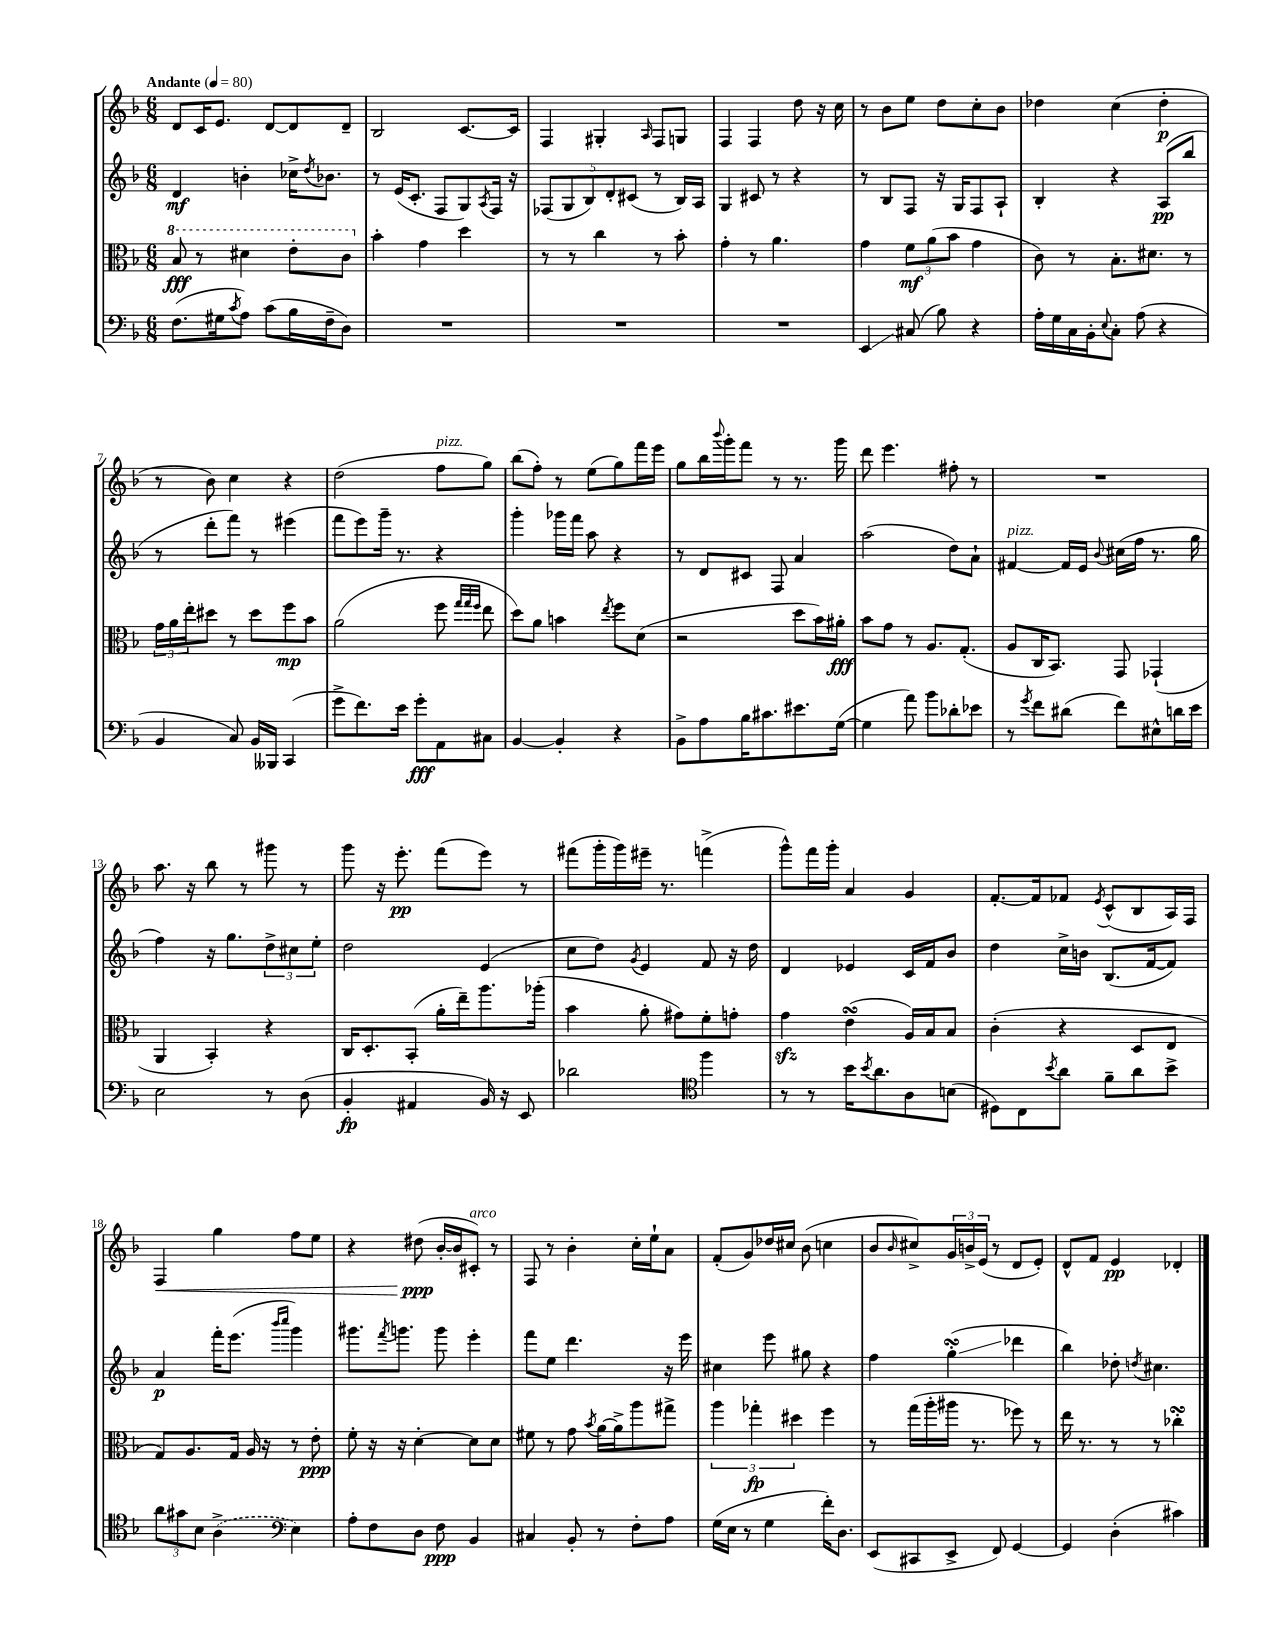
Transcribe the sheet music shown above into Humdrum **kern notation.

**kern	**kern	**kern	**kern
*staff4	*staff3	*staff2	*staff1
*clefF4	*clefC3	*clefG2	*clefG2
*k[b-]	*k[b-]	*k[b-]	*k[b-]
*M6/8	*M6/8	*M6/8	*M6/8
*MM80	*MM80	*MM80	*MM80
(8.F	8b-	4d	8d
.	8r	.	16c
16G#	.	.	8.e
8qc	.	.	.
8A)	4dd#	4b'	.
(8c	.	.	[8d
16B-	8ee'	16cc-^	8d]
.	.	8qdd	.
16F~	.	8.b-	.
8D)	8cc	.	8d~
=	=	=	=
2.r	4b-'	8r	2B-
.	.	(16e	.
.	.	8.c'	.
.	4g	.	.
.	.	8F	.
.	4dd	8G)	[8.c
.	.	8qA	.
.	.	16F	.
.	.	16r	16c]
=	=	=	=
2.r	8r	(10F-	4F
.	.	10G	.
.	8r	.	.
.	.	10B-)	.
.	4cc	.	4G#'
.	.	10d'	.
.	.	(10c#	.
.	.	.	16qqA
.	8r	8r	8F
.	8b-'	16B-)	8G
.	.	16A	.
=	=	=	=
2.r	4g'	4G	4F
.	8r	8c#	4F
.	4.a	8r	.
.	.	4r	8dd
.	.	.	16r
.	.	.	16cc
=	=	=	=
4EE	4g	8r	8r
.	.	8B-	8b-
(8C#	12f	8F	8ee
.	(12a	.	.
8B-)	.	16r	8dd
.	12b-	.	.
.	.	16G	.
4r	4g	8F	8cc'
.	.	8A`	8b-
=	=	=	=
16A'	8c)	4B-'	4dd-
16G	.	.	.
16C	8r	.	.
16BB-'	.	.	.
8qqE	.	.	.
8C'	8.B-'	4r	(4cc
(8A	.	.	.
.	8.d#	.	.
4r	.	(8A	4dd-'
.	8r	8bb-	.
=	=	=	=
4BB-	24g	8r	8r
.	24a	.	.
.	24ee'	.	.
.	8dd#	8ddd'	8b-)
8C)	8r	8fff)	4cc
16BB-	8dd#	8r	.
16BBB--	.	.	.
(4CC	8ff	(4eee#	4r
.	8b-	.	.
=	=	=	=
8g^	(2a	8fff	(2dd
8.f)	.	8eee)	.
.	.	16ggg~	.
16e	.	8.r	.
8g'	.	.	.
8AA	8ff	4r	8ff
.	32qqgg	.	.
.	32qqgg	.	.
.	32qqff	.	.
8C#	8ee	.	8gg)
=	=	=	=
[4BB-	8dd)	4ggg'	(8bb-
.	8a	.	8ff')
4BB-']	4b	16ggg-	8r
.	.	16fff	.
.	.	8aa	(8ee
.	8qee	.	.
4r	8ff	4r	8gg)
.	(8d	.	16fff
.	.	.	16eee
=	=	=	=
8BB-^	2r	8r	8gg
8A	.	8d	16bb-
.	.	.	8qqbbb-
.	.	.	16ggg'
16B-	.	8c#	8fff
8.c#	.	.	.
.	.	8F	8r
8.e#	8dd	4a	8.r
.	16b-)	.	.
([16G	16a#'	.	16ggg
=	=	=	=
4G]	8b-	(2aa	8ddd
.	8g	.	4.eee
8a)	8r	.	.
8b-	8.A	.	.
8d-'	.	8dd)	8ff#'
.	(8.G'	.	.
8e-	.	8a`	8r
=	=	=	=
8r	8A	[4f#	2.r
8qg	.	.	.
8f	16C	.	.
.	8.BB-)	.	.
(8d#	.	16f#]	.
.	.	16e	.
.	.	8qqb-	.
8f)	8GG	(16cc#	.
.	.	16ff	.
8E#^^	(4GG-`	8.r	.
16d	.	.	.
16e	.	16gg	.
=	=	=	=
2E	4AA	4ff)	8.aa
.	.	.	16r
.	4BB-')	16r	8bb-
.	.	8.gg	.
.	.	.	8r
8r	4r	12dd^	8ggg#
.	.	12cc#	.
(8D	.	.	8r
.	.	12ee'	.
=	=	=	=
4BB-'	16C	2dd	8ggg
.	8.D'	.	.
.	.	.	16r
.	.	.	8.eee'
4AA#	(8BB-'	.	.
.	16a'	.	(8fff
.	16ee~)	.	.
16BB-)	8.aa	(4e	8eee)
16r	.	.	.
8EE	.	.	8r
.	(16aa-'	.	.
=	=	=	=
2d-	4b-	8cc	(8fff#
.	.	8dd)	16ggg'
.	.	.	16ggg)
.	.	8qg	.
.	8a'	4e	16eee#~
.	.	.	8.r
.	8g#)	.	.
*clefC4	*	*	*
4ff	8f'	8f	(4fff^
.	8g'	16r	.
.	.	16dd	.
=	=	=	=
8r	4g	4d	8ggg^^)
8r	.	.	16fff
.	.	.	16ggg'
16b-	(4e	4e-	4a
8qb-	.	.	.
8.a	.	.	.
8A	16A)	16c	4g
.	16B-	16f	.
(8B	8B-	8b-	.
=	=	=	=
8D#)	(4c'	4dd	[8.f'
8C	.	.	.
.	.	.	16f]
8qb-	.	.	.
8a	4r	16cc^	8f-
.	.	16b	.
.	.	.	8qe
8f~	.	(8.B-	(8c^^
8a	8D	.	8B-
.	.	[16f	.
8b-^	8E	8f])	16A)
.	.	.	16F
=	=	=	=
12a	8G)	4a	4F
12g#	.	.	.
.	8.A	.	.
12B-	.	.	.
(4A^	.	16fff'	4gg
.	16G	(8.eee	.
.	16A	.	.
.	16r	.	.
*clefF4	*	*	*
.	.	16qqbbb-	.
.	.	16qqcccc	.
4E)	8r	4ggg)	8ff
.	8e'	.	8ee
=	=	=	=
8A'	8f'	8.ggg#	4r
8F	16r	.	.
.	.	8qfff	.
.	16r	8.ggg	.
8D	[4d'	.	(8dd#
8F	.	8ggg	[16b-'
.	.	.	16b-]
4BB-	8d]	4eee'	8c#')
.	8d	.	8r
=	=	=	=
4C#	8f#	8fff	8F
.	8r	8ee	8r
8BB-'	8g	4.ddd	4b-'
.	8qb-	.	.
8r	[16a	.	.
.	16a^]	.	.
8F'	8aa	.	16cc'
.	.	.	16ee`
8A	8gg#^	16r	8a
.	.	16eee	.
=	=	=	=
(16G	6aa	4cc#	(8f'
16E	.	.	.
8r	.	.	8g)
.	6gg-'	.	.
4G	.	8eee	16dd-
.	.	.	16cc#
.	6dd#	.	.
.	.	8gg#	(8b-
16f')	4ff	4r	4cc
8.D	.	.	.
=	=	=	=
(8EE	8r	4ff	8b-
.	.	.	16qqb-
8CC#	(16gg	.	8cc#^)
.	16aa'	.	.
8EE^	16aa#	(4gg'	24g
.	.	.	24b^
.	8.r	.	.
.	.	.	(24e
8FF)	.	.	8r
[4GG	8ff-)	4ddd-	8d
.	8r	.	8e')
=	=	=	=
4GG]	16ee	4bb-)	8d^^
.	8.r	.	.
.	.	.	8f
(4D'	8r	8dd-'	4e
.	.	8qdd	.
.	8r	4.cc#	.
4c#)	4cc-'	.	4d-'
==	==	==	==
*-	*-	*-	*-
